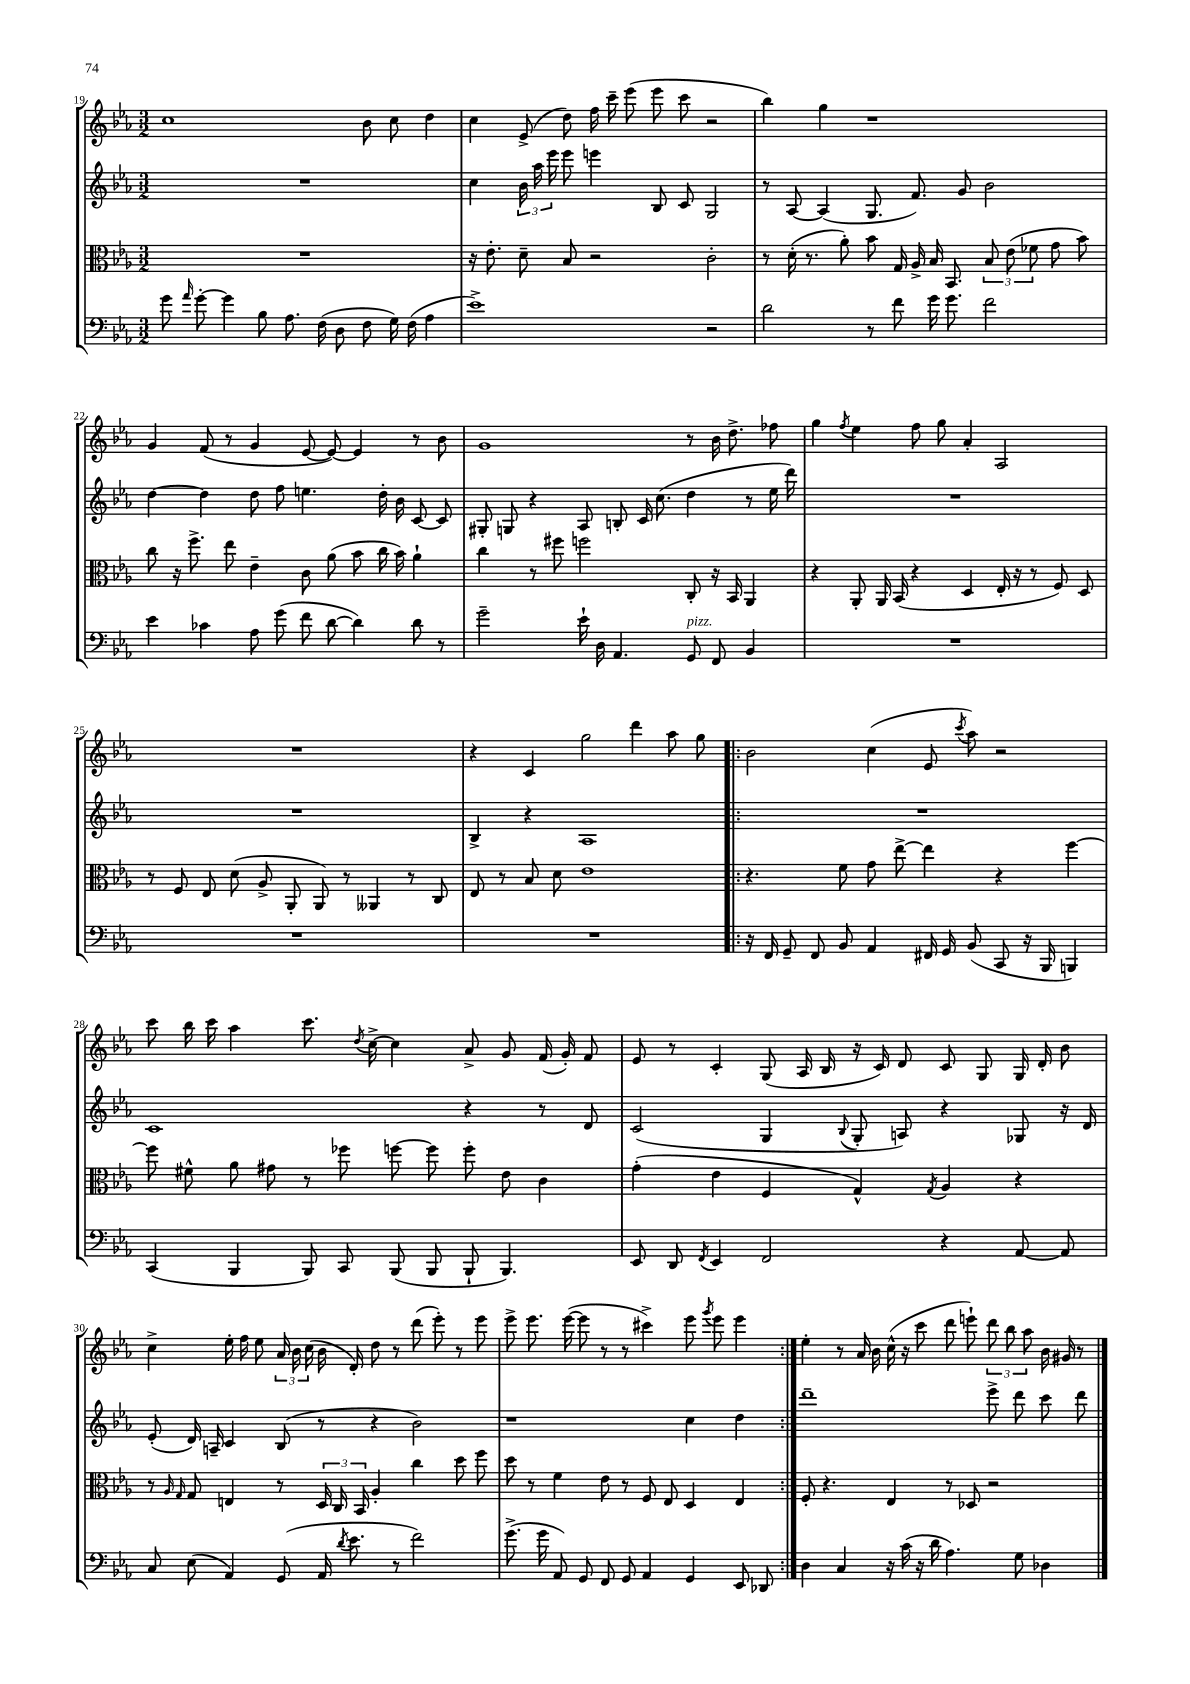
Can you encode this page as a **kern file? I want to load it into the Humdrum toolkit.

**kern	**kern	**kern	**kern
*staff4	*staff3	*staff2	*staff1
*clefF4	*clefC3	*clefG2	*clefG2
*k[b-e-a-]	*k[b-e-a-]	*k[b-e-a-]	*k[b-e-a-]
*M3/2	*M3/2	*M3/2	*M3/2
8g	1.r	1.r	1cc
16qqa-	.	.	.
[8g'	.	.	.
4g]	.	.	.
8B-	.	.	.
8.A-	.	.	.
(16F	.	.	.
8D	.	.	.
8F	.	.	8b-
16G)	.	.	8cc
(16F	.	.	.
4A-	.	.	4dd
=	=	=	=
1e-^)	16r	4cc	4cc
.	8.e-'	.	.
.	8d~	24b-	(8e-^
.	.	24aa-	.
.	.	24eee-	.
.	8B-	8eee-	8dd)
.	2r	4eee	16ff
.	.	.	16ccc~
.	.	.	(8eee-
.	.	8B-	8eee-
.	.	8c	8ccc
2r	2c'	2G	2r
=	=	=	=
2d	8r	8r	4bb-)
.	(16d'	[8A-	.
.	8.r	.	.
.	.	(4A-]	4gg
.	8a-')	.	.
8r	8b-	8.G	1r
8f	16G	.	.
.	16A-^	8.f)	.
16g	16B-	.	.
8.g	8.BB-	.	.
.	.	8g	.
2f	12B-	2b-	.
.	(12e-	.	.
.	12f-	.	.
.	8g	.	.
.	8b-)	.	.
=	=	=	=
4e-	8cc	[4dd	4g
.	16r	.	.
.	8.ff^	.	.
4c-	.	4dd]	(8f
.	8ee-	.	8r
8A-	4e-~	8dd	4g
(8g	.	8ff	.
8f	8c	4.ee	[8e-
[8d	(8a-	.	8e-_)
4d])	8b-	.	4e-]
.	16cc	16dd'	.
.	16b-)	16b-	.
8d	4a-`	[8c	8r
8r	.	8c]	8b-
=	=	=	=
2g~	4cc	8G#'	1g
.	.	8G	.
.	8r	4r	.
.	8ff#	.	.
16e-`	2ff	8A-	.
16D	.	.	.
4.AA-	.	8B'	.
.	.	16c	.
.	.	(8.cc	.
8GG	8C'	4dd	8r
8FF	16r	.	16b-
.	16BB-	.	8.dd^
4BB-	4AA-	8r	.
.	.	16ee-	8ff-
.	.	16ddd)	.
=	=	=	=
1.r	4r	1.r	4gg
.	.	.	8qff
.	8AA-'	.	4ee-
.	16AA-	.	.
.	(16BB-	.	.
.	4r	.	8ff
.	.	.	8gg
.	4D	.	4a-'
.	16E-'	.	2A-
.	16r	.	.
.	8r	.	.
.	8F)	.	.
.	8D	.	.
=	=	=	=
1.r	8r	1.r	1.r
.	8F	.	.
.	8E-	.	.
.	(8d	.	.
.	8A-^	.	.
.	8AA-'	.	.
.	8AA-)	.	.
.	8r	.	.
.	4AA--	.	.
.	8r	.	.
.	8C	.	.
=	=	=	=
1.r	8E-	4B-^	4r
.	8r	.	.
.	8B-	4r	4c
.	8d	.	.
.	1e-	1A-	2gg
.	.	.	4ddd
.	.	.	8aa-
.	.	.	8gg
=!|:	=!|:	=!|:	=!|:
16r	4.r	1.r	2b-
16FF	.	.	.
8GG~	.	.	.
8FF	.	.	.
8BB-	8f	.	.
4AA-	8g	.	(4cc
.	[8ee-^	.	.
16FF#	4ee-]	.	8e-
16GG	.	.	.
.	.	.	8qccc
(8BB-	.	.	8aa-)
8CC	4r	.	2r
16r	.	.	.
16BBB-	.	.	.
4BBB)	[4ff	.	.
=	=	=	=
(4CC	8ff]	1c	8ccc
.	8f#^^	.	16bb-
.	.	.	16ccc
4BBB-	8a-	.	4aa-
.	8g#	.	.
8BBB-)	8r	.	8.ccc
8CC	8ff-	.	.
.	.	.	8qdd
.	.	.	[16cc^
(8BBB-	[8ff	.	4cc]
8BBB-	8ff]	.	.
8BBB-`	8ff'	4r	8a-^
4.BBB-)	8e-	.	8g
.	4c	8r	(16f
.	.	.	16g')
.	.	8d	8f
=	=	=	=
8EE-	(4g'	(2c	8e-
8DD	.	.	8r
8qFF	.	.	.
4EE-	4e-	.	4c'
2FF	4F	4G	(8G
.	.	.	16A-
.	.	.	16B-
.	.	8qqB-	.
.	4G^^)	8G'	16r
.	.	.	16c)
.	.	8A)	8d
.	8qG	.	.
4r	4A-	4r	8c
.	.	.	8G
[8AA-	4r	8G-	16G
.	.	.	16d'
8AA-]	.	16r	8b-
.	.	16d	.
=	=	=	=
8C	8r	(8e-'	4cc^
.	16qqA-	.	.
.	16qqG	.	.
(8E-	8G	16d)	.
.	.	16A~	.
4AA-)	4E	4c	16ee-'
.	.	.	16ff
.	.	.	8ee-
(8GG	8r	(8B-	24a-
.	.	.	24b-
.	.	.	(24cc
16AA-	24D	8r	16b-
.	24C	.	.
8qd	.	.	.
8.e-	.	.	16d')
.	24BB-	.	.
.	4A-'	4r	8dd
8r	.	.	8r
2f)	4cc	2b-)	(8ddd
.	.	.	8eee-')
.	8dd	.	8r
.	8ff	.	8eee-
=	=	=	=
(8.g^	8dd	1r	8eee-^
.	8r	.	8.eee-
16g	.	.	.
8AA-)	4f	.	.
.	.	.	([16eee-
8GG	.	.	8eee-]
8FF	8e-	.	8r
8GG	8r	.	8r
4AA-	8F	.	4ccc#^)
.	8E-	.	.
4GG	4D	4cc	8eee-
.	.	.	8qggg
.	.	.	8eee-
8EE-	4E-	4dd	4eee-
8DD-	.	.	.
=:|!	=:|!	=:|!	=:|!
4D	8F'	1ddd~	4ee-'
.	4.r	.	.
4C	.	.	8r
.	.	.	16a-
.	.	.	16b-
16r	4E-	.	(16cc^^
(16c	.	.	16r
16r	.	.	8ccc
16d	.	.	.
4.A-)	8r	.	8ddd
.	8D-	.	8eee`)
.	2r	8eee-^	12ddd
.	.	.	12bb-
8G	.	8ddd	.
.	.	.	12aa-
4D-	.	8ccc	16b-
.	.	.	16g#
.	.	8ddd	8r
==	==	==	==
*-	*-	*-	*-
